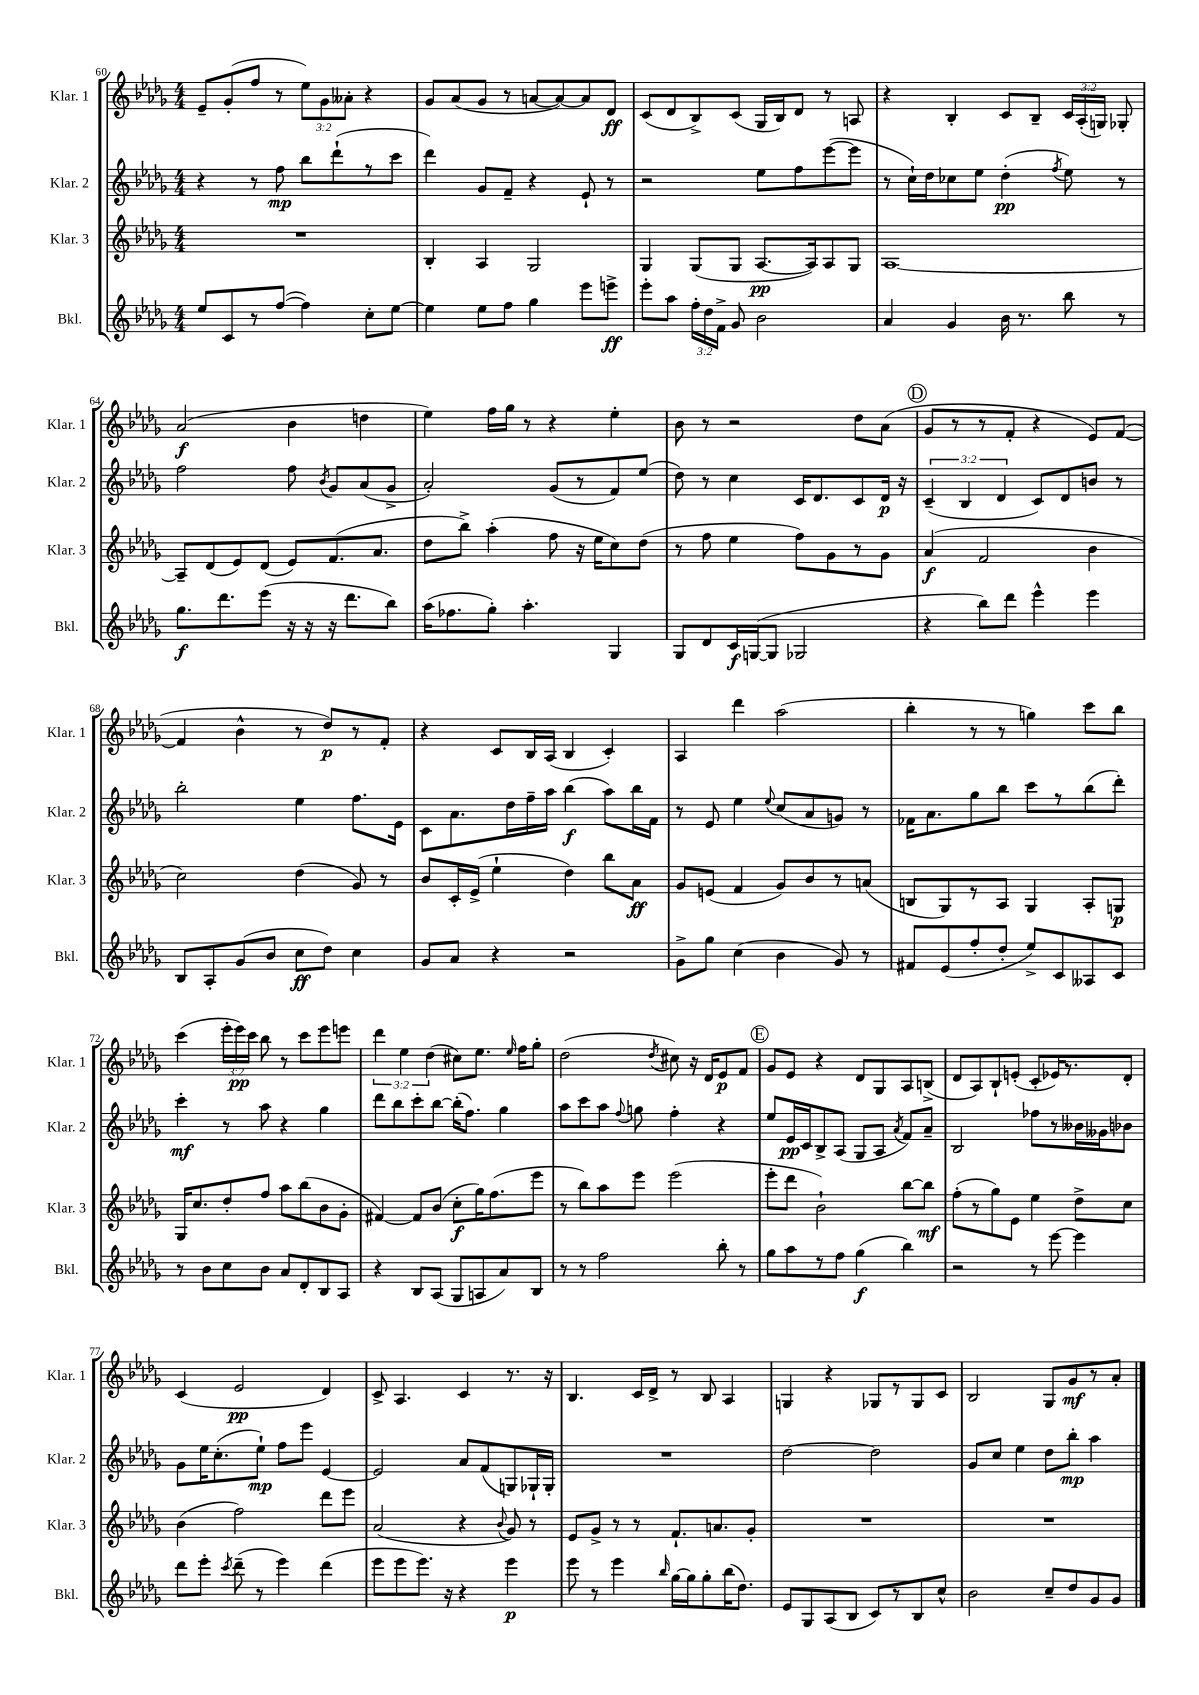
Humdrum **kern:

**kern	**kern	**kern	**kern
*staff4	*staff3	*staff2	*staff1
*clefG2	*clefG2	*clefG2	*clefG2
*k[b-e-a-d-g-]	*k[b-e-a-d-g-]	*k[b-e-a-d-g-]	*k[b-e-a-d-g-]
*M4/4	*M4/4	*M4/4	*M4/4
8ee-	1r	4r	8e-~
8c	.	.	(8g-'
8r	.	8r	8ff
([8ff	.	8ff	8r
4ff])	.	8bb-	12ee-)
.	.	.	12g-
.	.	(8ddd-`	.
.	.	.	12a--'
8cc'	.	8r	4r
[8ee-	.	8ccc	.
=	=	=	=
4ee-]	4B-'	4ddd-)	8g-
.	.	.	(8a-
8ee-	4A-	8g-	8g-
8ff	.	8f~	8r
4gg-	2G-	4r	[8a
.	.	.	8a_)
8eee-	.	8e-`	8a]
8eee^	.	8r	8d-
=	=	=	=
8eee-'	4G-	2r	(8c
8aa-	.	.	8d-
24ff'	(8G-	.	8B-^)
24dd-	.	.	.
24f^	.	.	.
8g-	8G-	.	(8c
2b-	[8.A-	8ee-	16G-
.	.	.	16B-)
.	.	8ff	8d-
.	16A-])	.	.
.	8A-	([8eee-	8r
.	8G-	8eee-]	8A
=	=	=	=
4a-	[1A-	8r	4r
.	.	16cc`)	.
.	.	16dd-	.
4g-	.	8cc-	4B-'
.	.	8ee-	.
16b-	.	(4dd-'	8c
8.r	.	.	.
.	.	.	8B-~
.	.	8qff	.
8bb-	.	8ee-)	24c
.	.	.	(24A-'
.	.	.	24G)
8r	.	8r	8G-'
=	=	=	=
8.gg-	8A-~]	2ff	(2a-
.	(8d-	.	.
8.ddd-	.	.	.
.	8e-)	.	.
(8eee-	(8d-	.	.
16r	8e-)	8ff	4b-
16r	.	.	.
.	.	8qb-	.
16r	(8.f	8g-	.
8.ddd-	.	.	.
.	.	(8a-	4dd
.	8.a-	.	.
8bb-)	.	8g-^	.
=	=	=	=
(16aa-	8dd-	2a-')	4ee-)
8.ff-	.	.	.
.	8bb-^)	.	.
8gg-')	(4aa-'	.	16ff
.	.	.	16gg-
4.aa-'	.	.	8r
.	8ff	(8g-	4r
.	16r	8r	.
.	16ee-	.	.
4G-	8cc)	8f)	4ee-'
.	(8dd-	(8ee-	.
=	=	=	=
8G-	8r	8dd-)	8b-
8d-	8ff	8r	8r
16c	4ee-	4cc	2r
([16G	.	.	.
8G]	.	.	.
2G-	8ff)	16c	.
.	.	8.d-	.
.	8g-	.	.
.	8r	8c	8dd-
.	8g-	16d-	(8a-
.	.	16r	.
=	=	=	=
4r	(4a-	(6c~	8g-
.	.	.	8r
.	.	6B-	.
8bb-)	2f	.	8r
.	.	6d-	.
8ddd-	.	.	8f'
4eee-^^	.	8c)	4r
.	.	8d-	.
4eee-	4b-	8b	8e-)
.	.	8r	([8f
=	=	=	=
8B-	2cc)	2bb-'	4f]
8A-'	.	.	.
(8g-	.	.	4b-^^
8b-	.	.	.
8cc	(4dd-	4ee-	8r
8dd-)	.	.	8dd-)
4cc	8g-)	8.ff	8r
.	8r	.	8f'
.	.	16e-	.
=	=	=	=
8g-	8b-	8c	4r
8a-	16c'	8.a-	.
.	(16e-^	.	.
4r	4ee-`	.	8c
.	.	16dd-	.
.	.	16ff~	16B-
.	.	16aa-	(16A-
2r	4dd-)	(4bb-	4B-
.	8bb-	8aa-)	4c')
.	8a-	16bb-	.
.	.	16f	.
=	=	=	=
8g-^	8g-	8r	4A-
8gg-	(8e	8e-	.
(4cc	4f	4ee-	4ddd-
.	.	8qqee-	.
4b-	8g-)	(8cc	(2aa-
.	8b-	8a-	.
8g-)	8r	8g)	.
8r	(8a	8r	.
=	=	=	=
8f#	8B	16f-	4bb-'
.	.	8.a-	.
(8e-	8G-)	.	.
8ff'	8r	8gg-	8r
8dd-'	8A-	8bb-	8r
8ee-^)	4G-	8ccc	4gg)
8c	.	8r	.
8A--	8A-'	(8bb-	8ccc
8c	8G	8ddd-')	8bb-
=	=	=	=
8r	16G-	4ccc'	(4ccc
.	8.cc	.	.
8b-	.	.	.
8cc	8dd-'	8r	24eee-'
.	.	.	24eee-)
.	.	.	24ccc
8b-	8ff	8aa-	8bb-
8a-	8aa-	4r	8r
8d-'	(8bb-	.	8ccc
8B-	8b-	4gg-	8eee-
8A-	8g-'	.	8eee
=	=	=	=
4r	[4f#)	8ddd-	6ddd-
.	.	8bb-	.
.	.	.	6ee-
8B-	8f#]	8ccc'	.
.	.	.	(6dd-
(8A-	(8b-	[8bb-	.
8G-	8cc'	(16bb-']	8cc#)
.	.	8.ff)	.
8A	16gg-)	.	8.ee-
.	(8.ff	.	.
8a-)	.	4gg-	.
.	.	.	16qqee-
.	.	.	16ff
8B-	8eee-	.	8gg-'
=	=	=	=
8r	8r	8aa-	(2dd-
8r	8bb-)	8ccc	.
2ff	8aa-	8aa-	.
.	.	8qqff	.
.	8eee-	8gg	.
.	.	.	8qdd-
.	(2eee-	4ff'	8cc#)
.	.	.	16r
.	.	.	16d-
8bb-'	.	4r	8e-
8r	.	.	8f
=	=	=	=
8gg-	8eee-'	8ee-	8g-
8aa-	8ddd-	16e-	8e-
.	.	16c	.
8r	2b-`)	8B-^	4r
8ff	.	(8A-	.
(4gg-	.	8G-	8d-
.	.	8A-	8G-
.	.	8qa-	.
4bb-)	[8bb-	8f)	8A-
.	8bb-]	8a-~	(8B^
=	=	=	=
2r	(8ff'	2B-	8d-
.	8r	.	8A-)
.	8gg-)	.	8B-`
.	8e-	.	(8e'
8r	4ee-	8ff-	8c'
[8eee-	.	8r	16e-)
.	.	.	8.r
4eee-]	8dd-^	16b--	.
.	.	16g--	.
.	8cc	8b-	8d-'
=	=	=	=
8ddd-	(4b-	8g-	(4c
8eee-'	.	16ee-	.
.	.	(8.cc'	.
8qccc	.	.	.
(8ddd-~	2ff)	.	2e-
8r	.	8ee-`)	.
4eee-)	.	8ff	.
.	.	8eee-	.
(4ddd-	8ddd-	[4e-	4d-)
.	8eee-	.	.
=	=	=	=
8eee-	(2a-	2e-]	8c^
8eee-	.	.	4.A-
8.eee-)	.	.	.
16r	.	.	.
4r	4r	8a-	4c
.	.	(8f	.
.	8qqb-	.	.
4eee-	8g-)	8G)	8.r
.	8r	16G-`	.
.	.	16G-'	16r
=	=	=	=
8eee-	8e-	1r	4.B-
8r	8g-^	.	.
4eee-	8r	.	.
.	8r	.	16c
.	.	.	16d-^
16qqbb-	.	.	.
[16gg-	8.f`	.	8r
16gg-]	.	.	.
8gg-'	.	.	8B-
.	8.a	.	.
(16bb-	.	.	4A-
8.dd-)	.	.	.
.	8g-'	.	.
=	=	=	=
8e-	1r	[2dd-	4G
8G-	.	.	.
(8A-	.	.	4r
8B-	.	.	.
8c)	.	2dd-]	8G-
8r	.	.	8r
8B-	.	.	8G-
8cc^^	.	.	8c
=	=	=	=
2b-	1r	8g-	2B-
.	.	8cc	.
.	.	4ee-	.
8cc~	.	8dd-	8G-
8dd-	.	8bb-'	8g-
8g-	.	4aa-	8r
8g-	.	.	8a-'
==	==	==	==
*-	*-	*-	*-
